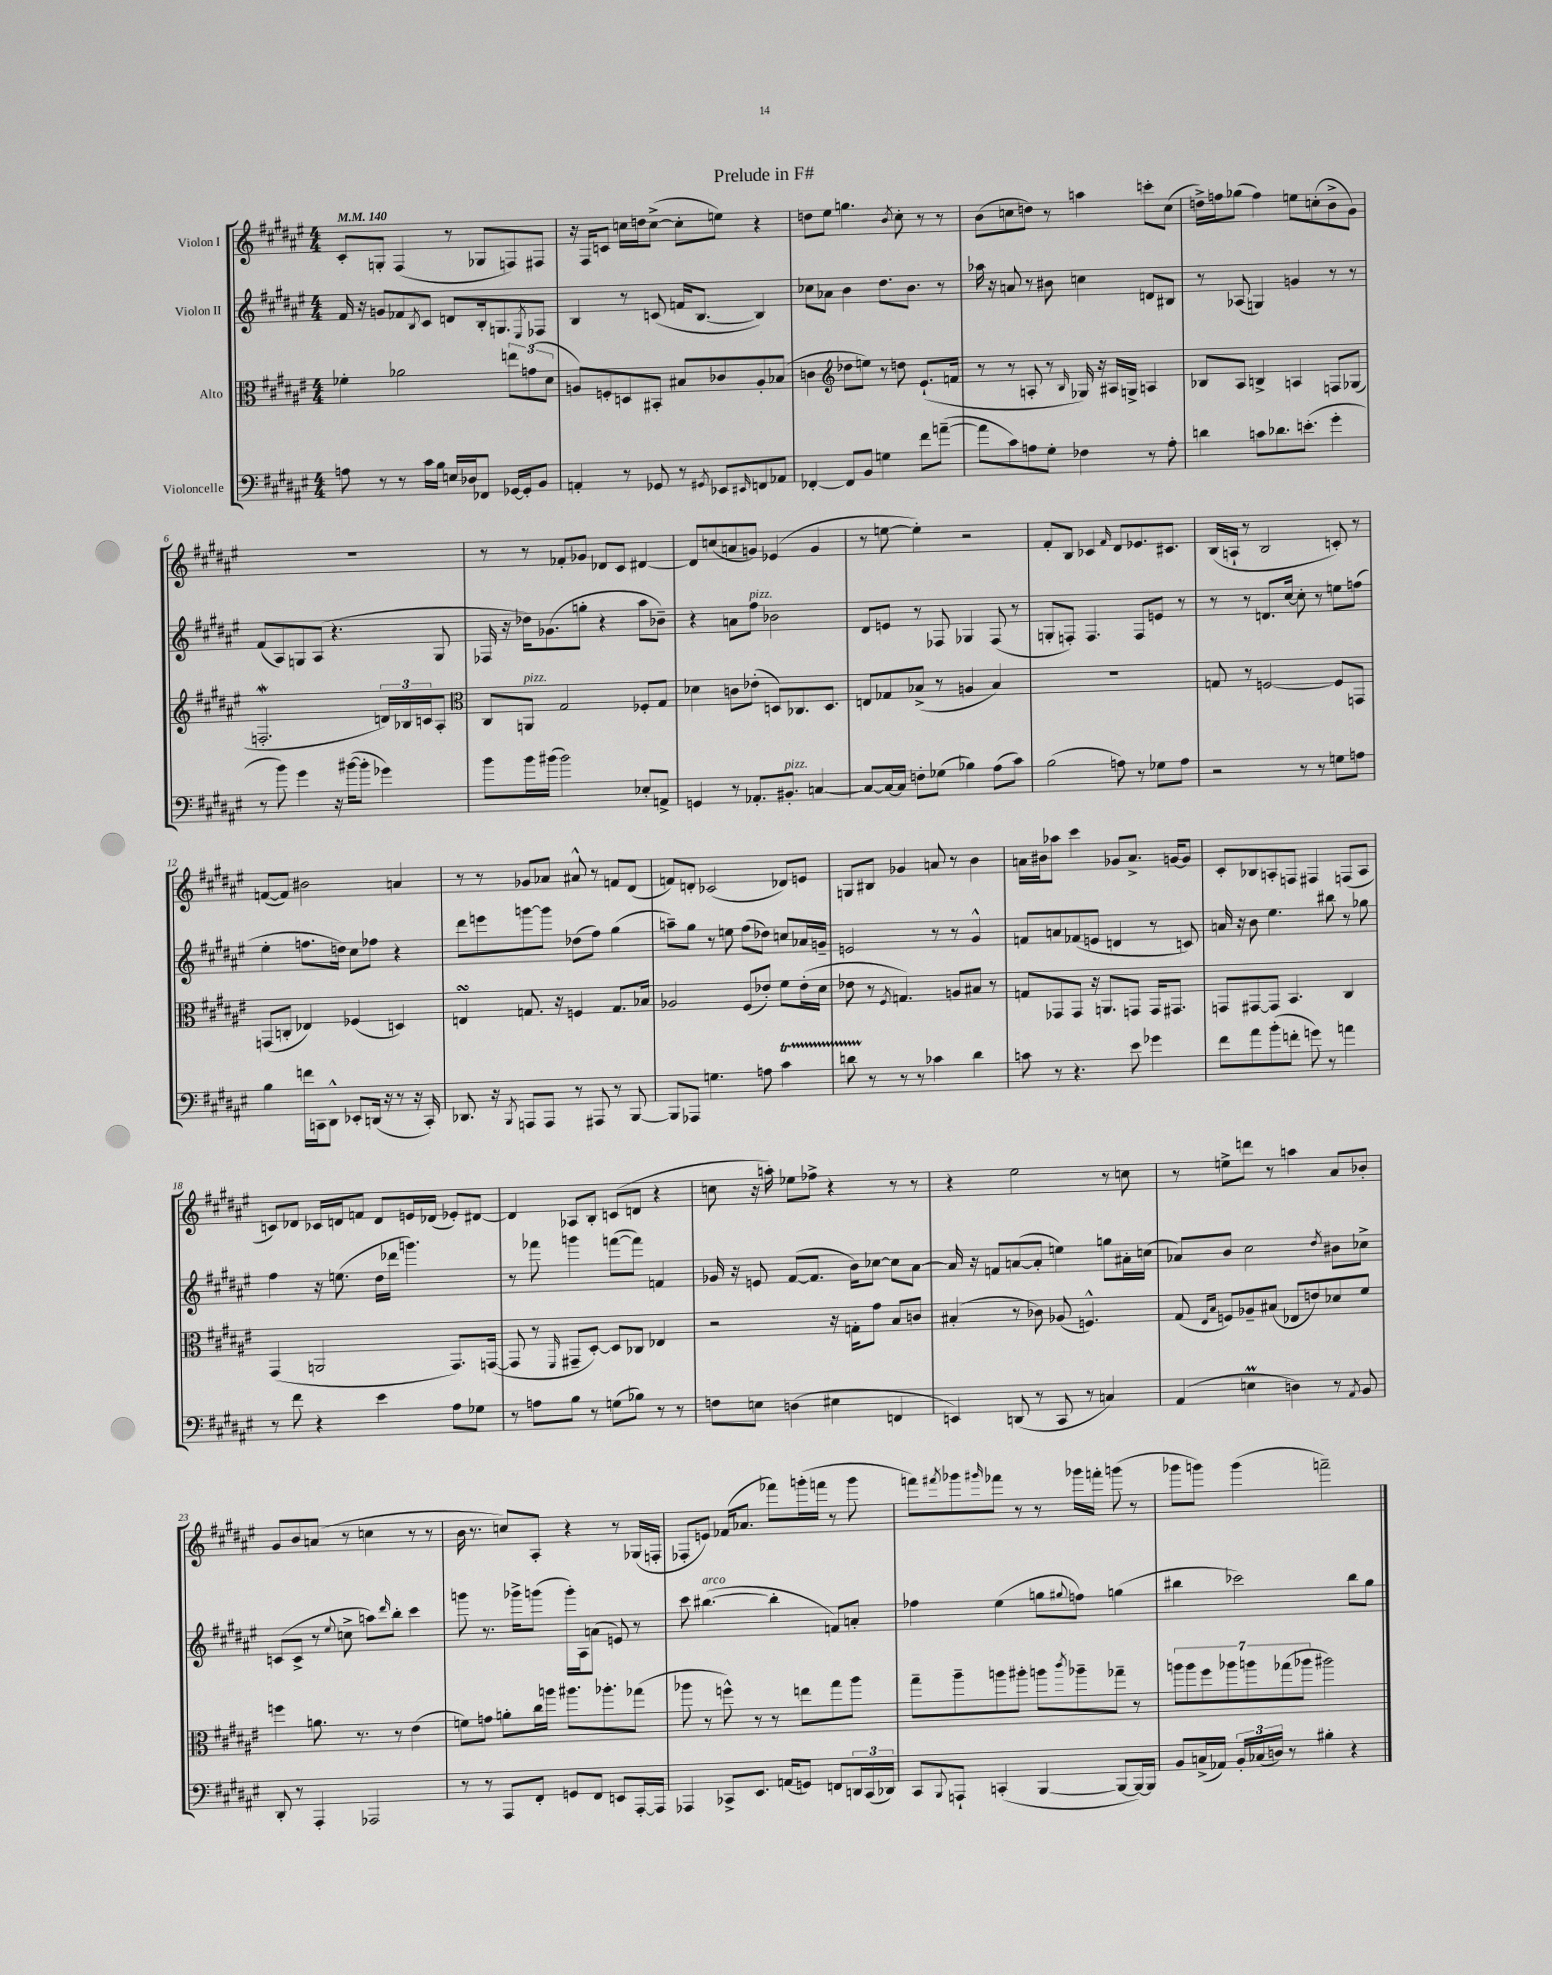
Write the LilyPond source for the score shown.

\header { title = "Prelude in F#" }
<<
\new StaffGroup <<
\new Staff = "s0" \with { instrumentName = "Violon I" } {
    \clef treble \key fis \major \numericTimeSignature \time 4/4 \tempo 4 = 140
    cis'8-. g8-. fis4( r8 ges8 f8) fis8 |
    r16 fis16 c'8 c''16 d''16 c''8~->( c''8-. e''8) r4 |
    d''8 eis''8 g''4. \acciaccatura { b'8 } cis''8-. r8 r8 |
    b'8( c''8 d''8) r8 a''4 c'''8-. c''8( |
    d''16->) f''16 ges''8( f''4) e''8 c''8-.( b'8-> gis'8) |
    R1 |
    r8 r8 fes'8-. ges'8 des'8 cis'8 dis'4~ |
    dis'8 c''8( a'8 g'8) ees'4( g'4 |
    r8 e''8~ e''4-.) r2 |
    fis'8-. b8 ces'4 \grace { fis'16 } dis'8 ees'8. cis'8. |
    b16( a16-! r8 b2 c'8-.) r8 |
    f'8~( f'8) bis'2 a'4 |
    r8 r8 ges'8 aes'8 ais'8-^ r8 f'8 dis'8( |
    f'8) d'8-. ces'2( des'8) e'8 |
    g8 bis8 ges'4 a'8 r8 b'4 |
    a'16 bis'16 aes''8 cis'''4 ges'8 a'8.-> g'16~ g'8 |
    cis'8-. bes8 a8-. f8 fis4 f8( a8 |
    c'8) des'8 ces'16 d'16 f'8 d'8 e'16 des'16( ees'8-.) dis'8~ |
    dis'4 aes8 b8-. c'8( d'8 r4 |
    c''8 r16 a''16-.) ees''8 fes''8-> r4 r8 r8 |
    r4 eis''2 r8 c''8 |
    r8 e''8-> d'''8 r8 a''4 ais'8 bes'8-. |
    gis'8 b'8 a'8( r8 c''4 r8 r8 |
    b'16 r8. c''8) ais8-. r4 r8 ges16( f16-. |
    fes8-. e'8) fes'16( aes'8. fes'''8) g'''16-.( f'''16 r8 g'''8 |
    f'''8) \acciaccatura { fis'''8 } ges'''8 \grace { gis'''16 } fes'''8 r8 r8 ges'''16 f'''16-. g'''8( r8 |
    ges'''8 g'''8) g'''4( f'''2--) \bar "|." |
}
\new Staff = "s1" \with { instrumentName = "Violon II" } {
    \clef treble \key fis \major \numericTimeSignature \time 4/4
    fis'16 r16 g'8 fes'8 \acciaccatura { b8 } cis'8 d'8 b16-. g8. \acciaccatura { eis8 } fes8 |
    b4 r8 c'8( f'16 b8.~ b4) |
    ces''8 aes'8 b'4 dis''8. b'8. r8 |
    aes''16 r16 a'8 r8 bis'8 c''4 d'8 bis8 |
    r8 aes8( g4) g'4 r8 r8 |
    fis'8( ais8) g8 ais8( r4. g8 |
    fes16 r16 des''16) ges'8.( g''8-. r4 ais''8 bes'8--) |
    r4 a'8 fis''8^\markup { \italic "pizz." } bes'2 |
    dis'8 e'8 r8 fes8 ges4 fes8( r8 |
    g8-. f8-.) f4. f8 e'8 r8 |
    r8 r8 d'8. cis''16~ cis''8-. r8 e''8 f''8( |
    eis''4-. f''8. d''16) cis''8 fes''8 r4 |
    dis'''8 e'''8 g'''8~ g'''8 des''8( fis''8) gis''4( |
    a''8--) gis''8 r8 e''8 fis''8( des''8) c''8 aes'16 g'16-- |
    e'2 r8 r8 gis'4-^ |
    f'8 a'8 fes'8( e'8 d'4 r8 c'8) |
    a'16 r16 b'8 eis''4. bis''8 r8 ges''8 |
    fis''4 r16 e''8.( dis''16 des'''16 g'''4.) |
    r8 fes'''8 g'''4 f'''8~( f'''8) f'4 |
    ges'16 r16 e'8 fis'8~( fis'8. b'16) ces''8~ ces''8 ais'8~ |
    ais'16 r16 f'8 a'8~( a'8-. e''4) g''8 ais'16-. c''16( |
    aes'8) b'8 cis''2 \acciaccatura { dis''8 } bis'8 ces''8-> |
    c'8( c'8-> r8 \appoggiatura { eis''8 } c''8-> a''8) \grace { dis'''16 } b''8-. cis'''4 |
    g'''8 r8. ges'''16-> g'''8( g'''16-.) ais16 a'8( e'8) r8 |
    cis'''8 bis''4.~^\markup { \italic "arco" }( bis''4-. f'8) a'8-. |
    fes''4 eis''4( g''8 \appoggiatura { gis''8 } f''8) g''4( |
    bis''4 ces'''2) bis''8 gis''8 \bar "|." |
}
\new Staff = "s2" \with { instrumentName = "Alto" } {
    \clef alto \key fis \major \numericTimeSignature \time 4/4
    fes'4-. aes'2 \tuplet 3/2 { e''8 g'8( dis'8 } |
    a8) f8-. d8 bis,8-. bis8 ces'8 a8-. bes8( |
    c'4 \clef treble des''8 e''8) r8 d''8 eis'8.-!( f'16 |
    r8 r8 a8-. r8 \grace { b16 } ges16) r16 ais16 g16-> a4 |
    bes8 ais8 b4-> a4 f8 ges8( |
    f2.-.\mordent \tuplet 3/2 { d'16) bes16 c'16 } ais8-. |
    \clef alto cis8 a,8^\markup { \italic "pizz." } gis2 fes8-. gis8 |
    des'4 c'8 ees'8-.( d8) ces8. d8. |
    e8 ges8 bes8->( r8 a4 bes4) |
    R1 |
    g8 r8 f2~ f8 g,8 |
    g,8( c8-. ees4) fes4( d4) |
    e4\turn g8. r16 f4 g8. bes16 |
    aes2 fis8( ees'8-.) fis'8 ees'16-.( dis'16 |
    ees'8 r8 \acciaccatura { fis8 } g4.) a8 bis8 r8 |
    g8 ges,8 ges,8 r16 a,8. g,8 g,16 gis,8. |
    g,8 gis,8~ gis,8 b,4. cis4 |
    gis,4( a,2 gis,8.) g,16~( |
    g,8 r8 \grace { fis,16 } gis,8-- dis8~-.) dis8 ces8 ees4 |
    r2 r16 g16-. gis'8 b8 c'8 |
    bis4-.( r8 ces'8) aes8( f4.-^) |
    gis8( \grace { eis16 b16 } f8) aes8-- bis8( ees8 e'8) des'8 fis'8 |
    f''4 a'8. r8. r8 eis'4( |
    f'8) g'8 a'8-. cis''16 a''16 ais''8. aes''8.-. ges''8( |
    aes''8 r8 f''8-^) r8 r8 e''8 gis''8 aes''8 |
    gis''8-- ais''8-- a''8 ais''8-. a''8 \acciaccatura { cis'''8 } aes''8-- ges''8-- r8 |
    \tuplet 7/4 { a''8 a''8 fis''8 aes''8 a''8 ges''8( aes''8 } ais''2) \bar "|." |
}
\new Staff = "s3" \with { instrumentName = "Violoncelle" } {
    \clef bass \key fis \major \numericTimeSignature \time 4/4
    a8 r8 r8 cis'16 b16 e16 des16 fes,8 ges,16~ ges,16-. b,8 |
    a,4-. r8 ges,8 r8 \acciaccatura { gis,8 } ees,8 \grace { eis,16 } f,8 aes,8 |
    fes,4~-. fes,8 b,8 g4 fis'8 a'8~--( |
    a'8 cis'8) a8 gis8-. fes4 r8 a8-. |
    d'4 c'8 des'8. e'8.-.( gis'4-. |
    r8 b'8) gis'4 r16 bis'16~( bis'8-. ges'4) |
    b'8 b'16 bis'16( bis'2) ees8-. a,8-> |
    g,4 r8 aes,8.-. bis,8.-.^\markup { \italic "pizz." } c4~ |
    c8~ c16~ c16 f8-. ges8( bes4) ais8( cis'8) |
    b2( a8) r8 ges8 a8 |
    r2 r8 r8 g8 a8 |
    b4 f'16 c,16 dis,8-^ ees,8-. d,16( r16 r8 r16 c,16-.) |
    des,8. r16 \acciaccatura { b,,8 } a,,8 a,,8 r8 ais,,8 r8 b,,8~ |
    b,,8 aes,,8 g4. a8 cis'4\startTrillSpan |
    d'8 r8\stopTrillSpan r8 r8 ces'4 d'4 |
    c'8 r8 r4. eis'8 ges'4 |
    fis'8 ais'8 b'8-.( f'8-. g'8) r8 a'4 |
    r8 fis'8 r4 eis'4 ais8 ges8 |
    r8 a8 b8 r8 g8( bes8) r8 r8 |
    f8 e8 d4( eis4 f,4 |
    e,4) d,8( r8 cis,8 r8 c4) |
    ais,4( e4\prall d4) r8 \acciaccatura { ais,8 } b,8 |
    dis,8-. r8 ais,,4-. aes,,2 |
    r8 r8 ais,,8 fis,8-. g,8 fis,8 e,8 ais,,16~-. ais,,16 |
    aes,,4 ces,8-> eis,8. a,16( g,8) f,8 \tuplet 3/2 { d,16 ces,16( des,16) } |
    cis,8 \appoggiatura { b,,8 } a,,8-! c,4-.( b,,4~ b,,8~ b,,16~) b,,16 |
    b,8 c16->( aes,16) \tuplet 3/2 { b,16-. ces16( d16) } r8 bis4-. r4 \bar "|." |
}
>>
>>
